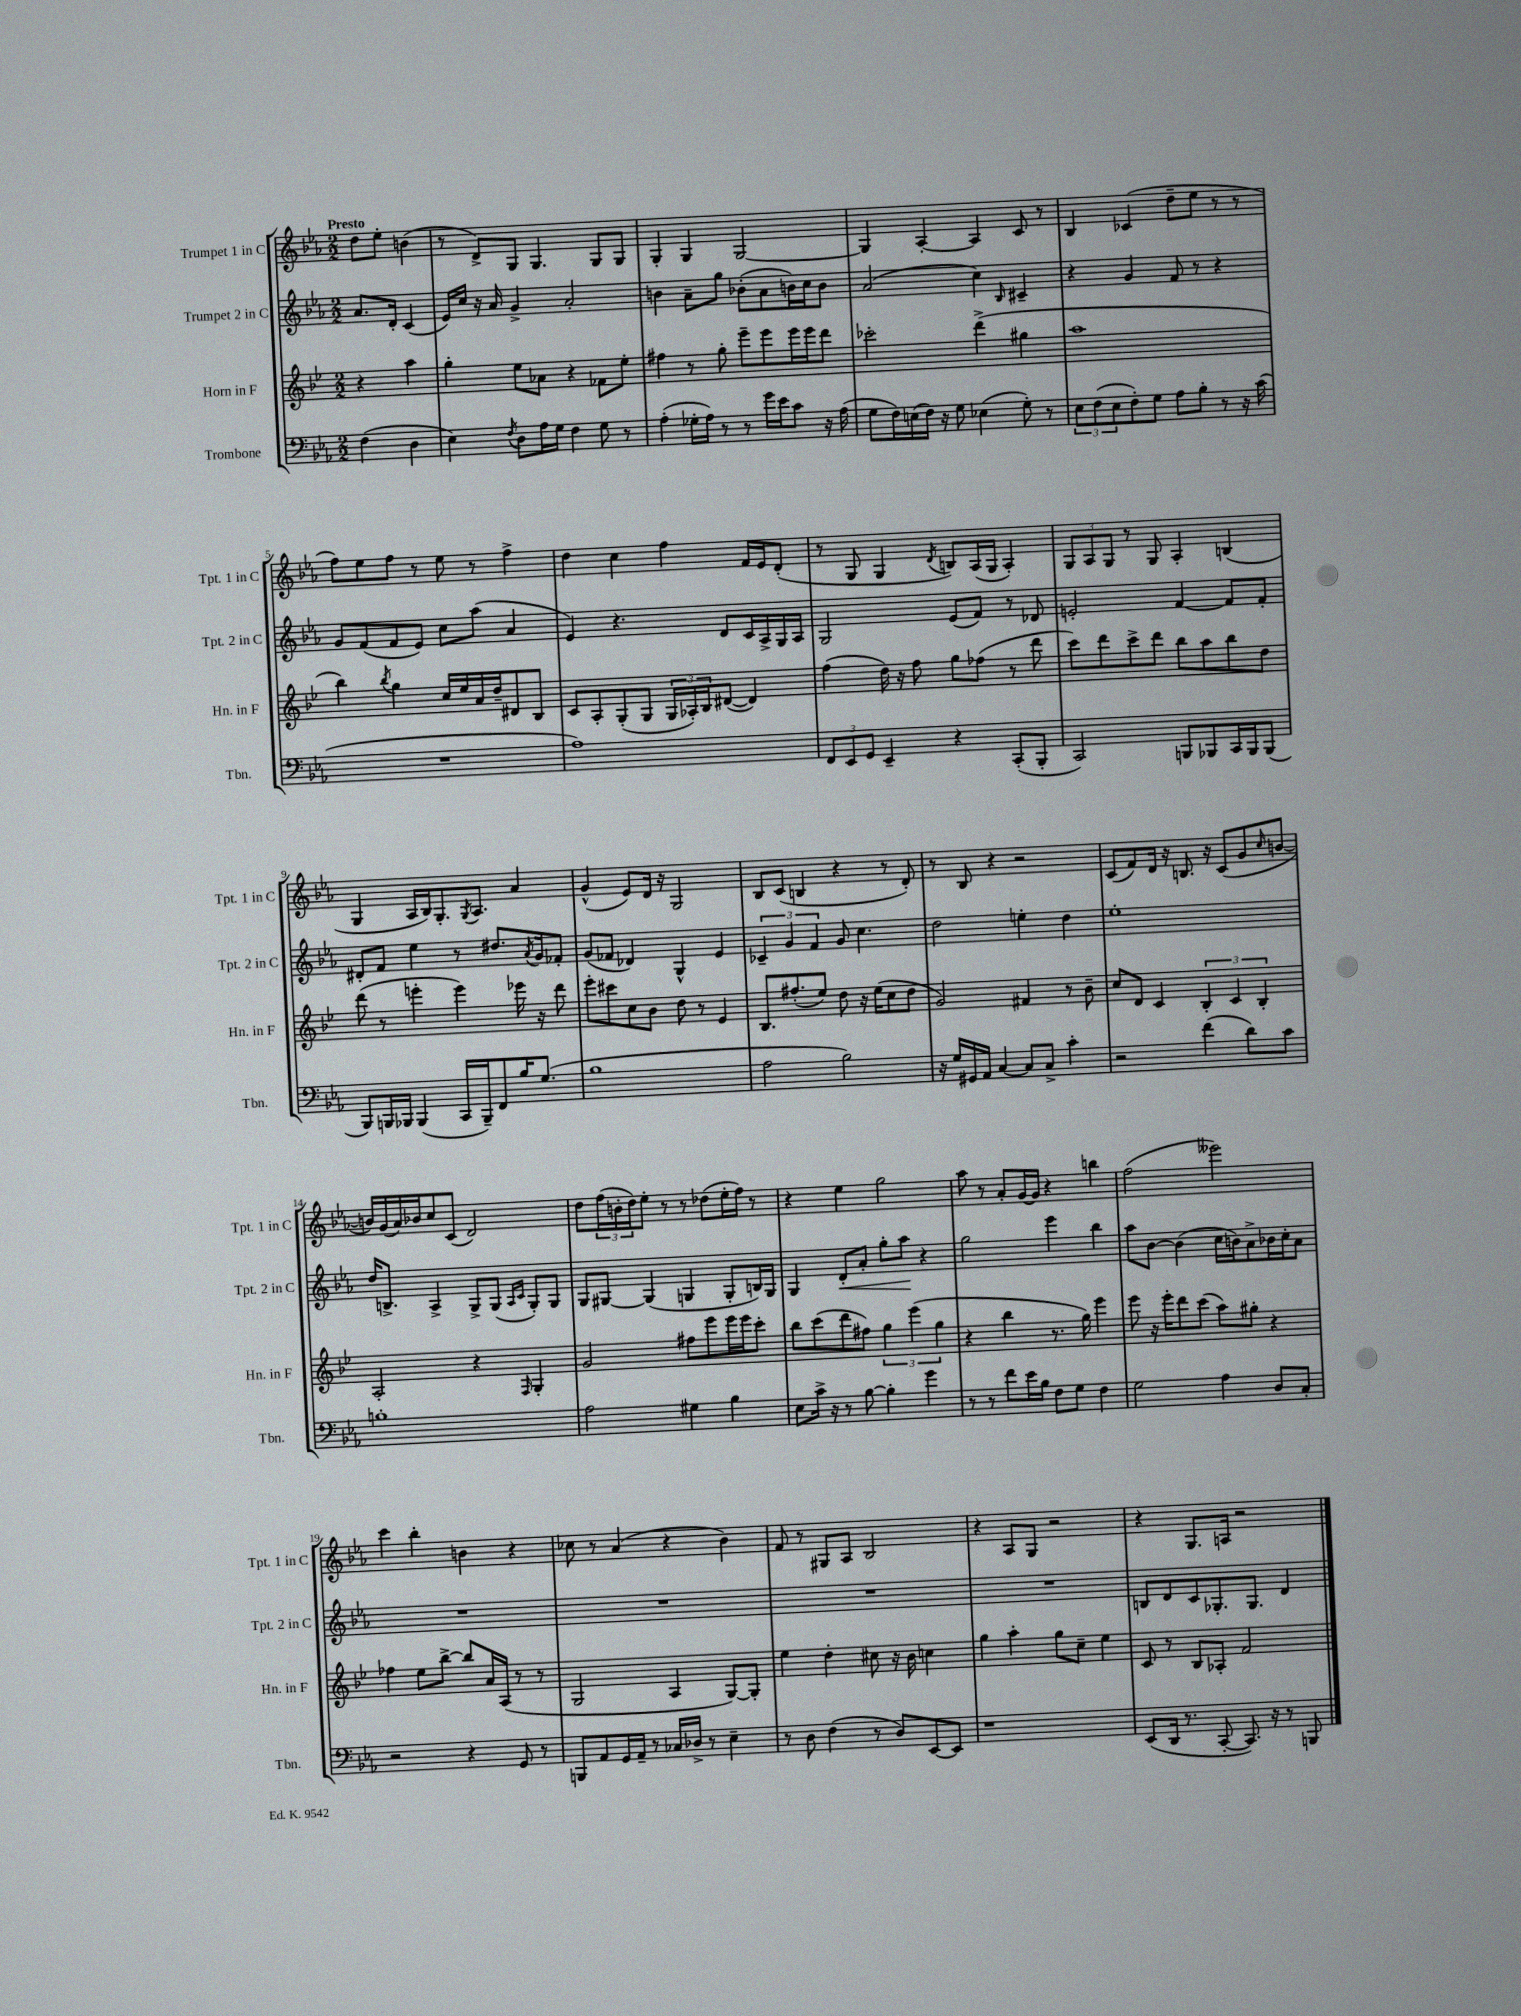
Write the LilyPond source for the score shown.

<<
\new StaffGroup <<
\new Staff = "s0" \with { instrumentName = "Trumpet 1 in C" shortInstrumentName = "Tpt. 1 in C" } {
    \clef treble \key ees \major \numericTimeSignature \time 2/2 \partial 2 \tempo "Presto"
    d''8 ees''8-. b'4( |
    r8 d'8->) g8 g4. g8 g8 |
    g4-. g4 g2~ |
    g4 aes4~-. aes4 c'8 r8 |
    bes4 ces'4( d''8-- ees''8 r8 r8 |
    f''8) ees''8 f''8 r8 ees''8 r8 f''4-> |
    d''4 c''4 f''4 f'16 ees'16 d'8-.( |
    r8 g8 g4 \acciaccatura { d'8 } b8) aes16( g16 aes4-.) |
    \tuplet 3/2 { g8 aes8 g8 } r8 g8 aes4-. b4( |
    g4 aes16 bes16) g8.-. \acciaccatura { g8 } aes8. aes'4 |
    g'4-^( ees'8) d'16 r16 g2 |
    bes8 c'8( b4 r4 r8 d'8-.) |
    r8 bes8 r4 r2 |
    c'8( f'8) d'16 r16 b8. r16 c'8( g'8 \grace { c''16 } b'8~ |
    b'16) g'16( aes'16) bes'16 c''8 c'8( d'2) |
    d''8 \tuplet 3/2 { f''16( b'16-. d''16) } ees''8-. r8 r8 des''8( ees''16-. f''16) r8 |
    r4 ees''4 g''2 |
    aes''8 r8 aes'8-. g'16~ g'16 r4 b''4 |
    f''2( eeses'''2) |
    c'''4 bes''4-. b'4 r4 |
    ces''8 r8 aes'4( r4 bes'4) |
    f'8 r8 gis8 aes8 bes2 |
    r4 aes8 g8 r2 |
    r4 g8. a16 r2 \bar "|." |
}
\new Staff = "s1" \with { instrumentName = "Trumpet 2 in C" shortInstrumentName = "Tpt. 2 in C" } {
    \clef treble \key ees \major \numericTimeSignature \time 2/2 \partial 2
    aes'8. d'16-. c'4( |
    ees'16) c''16 r16 aes'16 g'4-> aes'2-. |
    b'4 aes'8-- g''8 bes'8-.( aes'8 b'16) c''16 b'8 |
    aes'2( c''4) \grace { bes16 } cis'4-- |
    r4 g'4 f'8 r8 r4 |
    g'8 f'8( f'8 ees'8) c''8 aes''8( aes'4 |
    ees'4) r4. d'8 c'16 aes16-> g16 aes16 |
    g2 ees'8( f'8) r8 des'8 |
    e'2-. f'4~ f'8 f'8-. |
    dis'8-. f'8 ees''4 r8 dis''8. \acciaccatura { aes'8 } g'16 fes'8-. |
    g'8( fes'8 des'4) g4-^ ees'4 |
    \tuplet 3/2 { ces'4-- g'4 f'4 } g'8 c''4. |
    d''2 e''4-. d''4 |
    ees''1-. |
    d''16 b8.-> aes4-> g8-> g8( \grace { aes16 c'16 } g8-.) g8 |
    g8 gis8~ gis4( g4 g8-. b16) g16 |
    g4 d'8-.\< aes'8-. g''8-. aes''8\! r4 |
    g''2 ees'''4 bes''4 |
    aes''8 bes'8~ bes'4( c''16 b'16) aes'8-> bes'16 c''16-. aes'8 |
    R1 |
    R1 |
    R1 |
    R1 |
    b8 d'8 c'8 ges8.-. ges8. d'4 \bar "|." |
}
\new Staff = "s2" \with { instrumentName = "Horn in F" shortInstrumentName = "Hn. in F" } {
    \clef treble \key bes \major \numericTimeSignature \time 2/2 \partial 2
    r4 a''4 |
    g''4-. ees''8 aes'8 r4 fes'8 ees''8-. |
    fis''4 r8 g''8-. ees'''8-- ees'''8 ees'''16 ees'''16 d'''8 |
    ces'''2-. d'''4->( gis''4 |
    a''1 |
    bes''4) \acciaccatura { bes''8 } g''4 c''16 ees''16 a'16 d''16-- dis'8 bes8 |
    c'8 a8-. g8-.( g8 \tuplet 3/2 { g16 aes16-.) bes16 } dis'8~( dis'4) |
    f''4( d''16) r16 f''8 g''8 fes''8( r8 d'''8 |
    c'''8) d'''8 c'''8-> d'''8 bes''8 a''8 bes''8 d''8 |
    d'''8( r8 e'''4-. e'''4) ees'''16 r16 d'''8 |
    ees'''8-. cis'''8 c''8 bes'8 d''8 r8 ees'4 |
    bes8. fis''8.-.( ees''8) d''8 r16 ees''16( c''8 d''8 |
    g'2) fis'4 r8 bes'8-- |
    c''8 d'8 c'4 \tuplet 3/2 { bes4-. c'4 bes4-. } |
    a2-. r4 \grace { f16 } g4-. |
    g'2 fis''8 ees'''8 ees'''16 ees'''16 c'''8-. |
    bes''8 c'''8( d'''8 fis''8) \tuplet 3/2 { g''4 ees'''4( g''4 } |
    r4 bes''4 r8. g''16) ees'''4 |
    ees'''8 r16 ees'''16-. d'''8 c'''8( a''8) gis''8-. r4 |
    fes''4 ees''8 bes''8~-> bes''8 a'16 a16( r8 r8 |
    g2 a4 g8~) g8-. |
    ees''4 d''4-. cis''8 r16 bes'16 c''4 |
    g''4 a''4-. g''8 c''8-- ees''4 |
    c'8 r8 bes8 aes8-. f'2 \bar "|." |
}
\new Staff = "s3" \with { instrumentName = "Trombone" shortInstrumentName = "Tbn." } {
    \clef bass \key ees \major \numericTimeSignature \time 2/2 \partial 2
    f4( d4 |
    ees4) \acciaccatura { f8 } d8 aes16 g16 f4 g8 r8 |
    aes4-.( ges16-. aes16) r8 r8 g'16 ees'16 c'8 r16 aes16( |
    g8 f16) e16( f16) r16 g8 ees4( g8-.) r8 |
    \tuplet 3/2 { ees8 f8( ees8 } f8-.) g8 aes8 bes8-. r8 r16 c'16( |
    R1 |
    aes1) |
    \tuplet 3/2 { f,8 ees,8 g,8 } ees,4-- r4 c,8-.( bes,,8-. |
    c,2) b,,8 bes,,8 c,16 bes,,16 bes,,8( |
    bes,,8) b,,16 bes,,16 bes,,4( c,16 bes,,16--) f,8 bes16 g8.( |
    bes1 |
    aes2 bes2) |
    r16 g16 gis,16 aes,16 c4~ c8 c8-> c'4-. |
    r2 f'4( d'8) c'8 |
    b1-. |
    aes2 gis4 bes4 |
    ees8 c'16-> r16 r8 bes8~ bes4-. g'4 |
    r8 r8 f'8 ees'16 bes16 f8 g8 f4 |
    g2 aes4 d8 c8-. |
    r2 r4 g,8 r8 |
    b,,8 aes,8 g,16 aes,16-- r8 ces16 des16-> r8 ees4-- |
    r8 d8 f4( r8 d8) ees,8~ ees,8 |
    r1 |
    ees,8( d,16 r8. c,8~-. c,8.) r16 r8 b,,8 \bar "|." |
}
>>
>>
